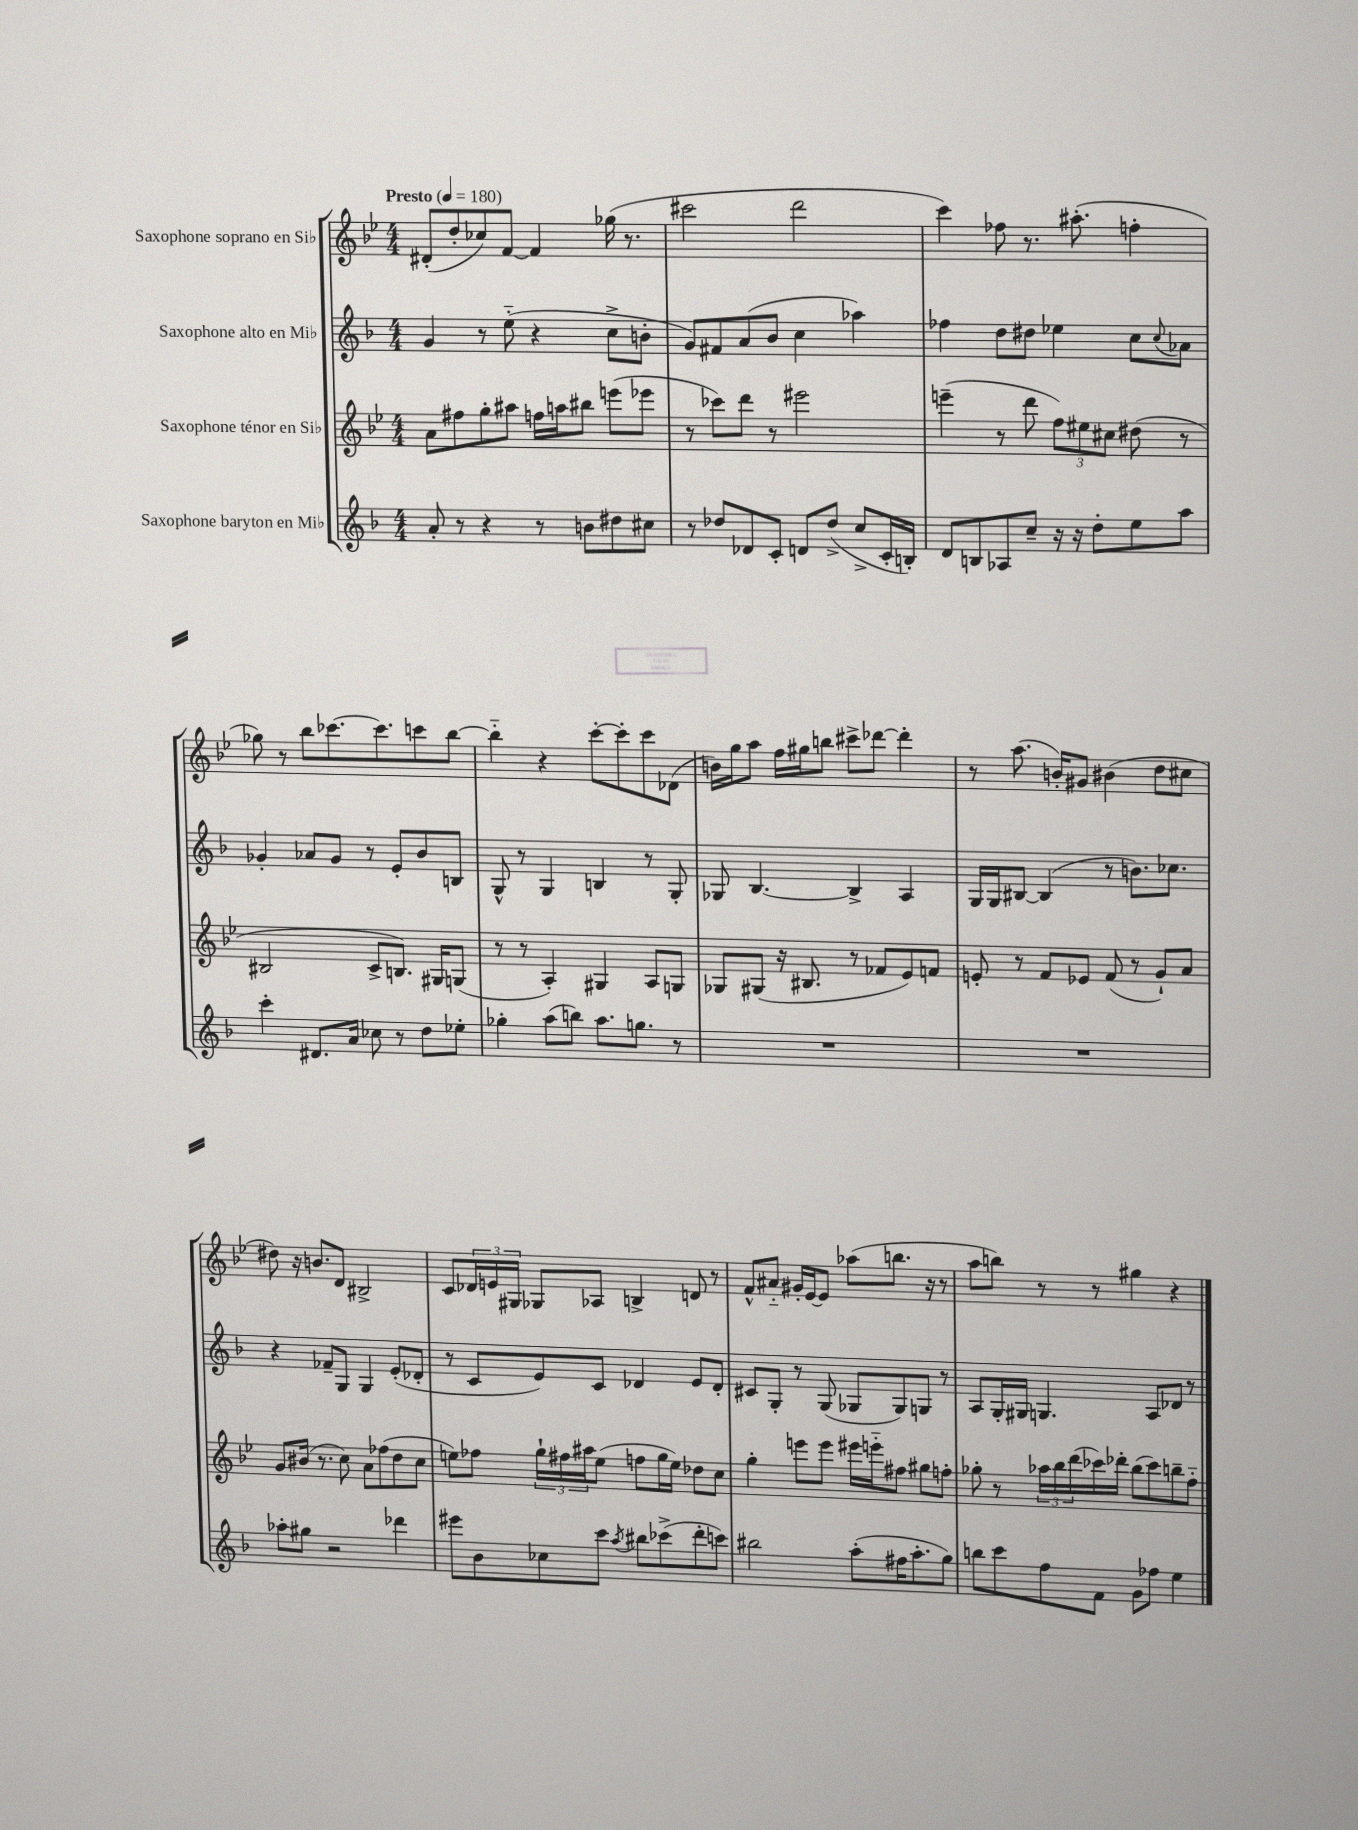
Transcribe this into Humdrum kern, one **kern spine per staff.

**kern	**kern	**kern	**kern
*staff4	*staff3	*staff2	*staff1
*clefG2	*clefG2	*clefG2	*clefG2
*k[b-]	*k[b-e-]	*k[b-]	*k[b-e-]
*M4/4	*M4/4	*M4/4	*M4/4
*MM180	*MM180	*MM180	*MM180
8a'	8a	4g	(8d#'
8r	8ff#	.	8dd'
4r	8gg'	8r	8cc-)
.	8aa#	(8ee'~	[8f
8r	16ff	4r	4f]
.	16aa	.	.
8b	8bb#	.	.
8dd#	(8eee	8cc^	(16gg-
.	.	.	8.r
8cc#	8eee-	8b'	.
=	=	=	=
8r	8r	8g)	2ccc#
8dd-	8ccc-)	8f#	.
8d-	8ddd	(8a	.
8c'	8r	8b-	.
8d	2eee#	4cc	2ddd
(8dd-^	.	.	.
8cc^	.	4aa-)	.
16c'	.	.	.
16B')	.	.	.
=	=	=	=
8d	(4eee~	4ff-	4ccc)
8B	.	.	.
8A-	8r	8dd	8ff-
8cc~	8ddd	8dd#	8.r
16r	12ff)	4ee-	.
16r	.	.	(8.aa#'
.	12ee#	.	.
8dd'	.	.	.
.	12cc#	.	.
8ee	(8dd#	8cc	4ff'
.	.	8qqcc	.
8aa	8r	8a-	.
=	=	=	=
4ccc'	2B#	4g-'	8gg-)
.	.	.	8r
8.d#	.	8a-	8bb-
.	.	8g-	[8.ccc-
16a	.	.	.
8cc-	8c^	8r	.
.	.	.	8.ccc-]
8r	8.B)	8e'	.
8dd	.	8b-	8ccc
.	16G#	.	.
8ee-'	(8G	8B	[8bb-
=	=	=	=
4gg-'	8r	8G^^	4bb-'~]
.	8r	8r	.
(8aa	4A')	4G	4r
8bb)	.	.	.
8.aa	4G#	4B	[8ccc'
.	.	.	8ccc']
8.gg	.	.	.
.	8A	8r	8ccc
8r	8G	8G'	(8d-
=	=	=	=
1r	8G-	8G-	16b)
.	.	.	16gg
.	(8G#	[4.B-	8aa
.	16r	.	16ff
.	8.B#	.	16gg#
.	.	.	8bb
.	8r	4B-^]	8ccc#^
.	8f-	.	[8ddd-
.	8e-)	4A	4ddd-']
.	8f	.	.
=	=	=	=
1r	8e'	16G	8r
.	.	16G	.
.	8r	[8B#	(8.aa
.	8f	(4B#]	.
.	.	.	16b')
.	8e-	.	8g#
.	(8f	8r	(4b#
.	8r	8.b)	.
.	8g`)	.	8dd
.	.	8.cc-	.
.	8a	.	8cc#
=	=	=	=
8aa-'	8g	4r	8dd#)
8gg#	(16b#	.	16r
.	8.r	.	8.b
2r	.	8f-~	.
.	8cc)	8G	8d
.	8a	4G	2B#^
.	(8ff-	.	.
4ddd-	8dd	(8e'	.
.	8cc	8d-'	.
=	=	=	=
8eee#	8ee)	8r	8c
8b-	8ff-	8c	24d-
.	.	.	24e
.	.	.	24G#
8cc-	24gg`	8e)	8G-
.	24ff#	.	.
.	24aa#	.	.
8ccc	(8ee	8c	8A-
8qaa	.	.	.
8bb#	8ff	4d-	4B^
(8ccc-^	16gg	.	.
.	16ee)	.	.
8ddd'	8dd-	8e	8d
8ccc)	8cc	8d-'	8r
=	=	=	=
2bb#	4gg'	8c#	8f^^
.	.	8G'	8a#'~
.	8eee	8r	16g#'
.	.	.	[16e-
.	8eee	(8G	8e-]
(8aa'	16eee#	8G-	(8aa-
.	16eee'~	.	.
16ff#	8ff#	8G-)	8.bb
8.aa'	.	.	.
.	8gg#	8G	.
.	.	.	16r
8gg)	8ff'	8r	8r
=	=	=	=
8bb	8gg-'	8A	8aa
8ccc	8r	16G'	8bb)
.	.	16G#	.
8ff	24aa-	4.G	8r
.	24bb-	.	.
.	(24ddd	.	.
8f	16ccc-)	.	8r
.	16ddd-'	.	.
8g	(8bb-	.	4gg#
8ff-	8ccc-)	8A	.
4ee	8bb~	8d-	4r
.	8ff'~	8r	.
==	==	==	==
*-	*-	*-	*-
